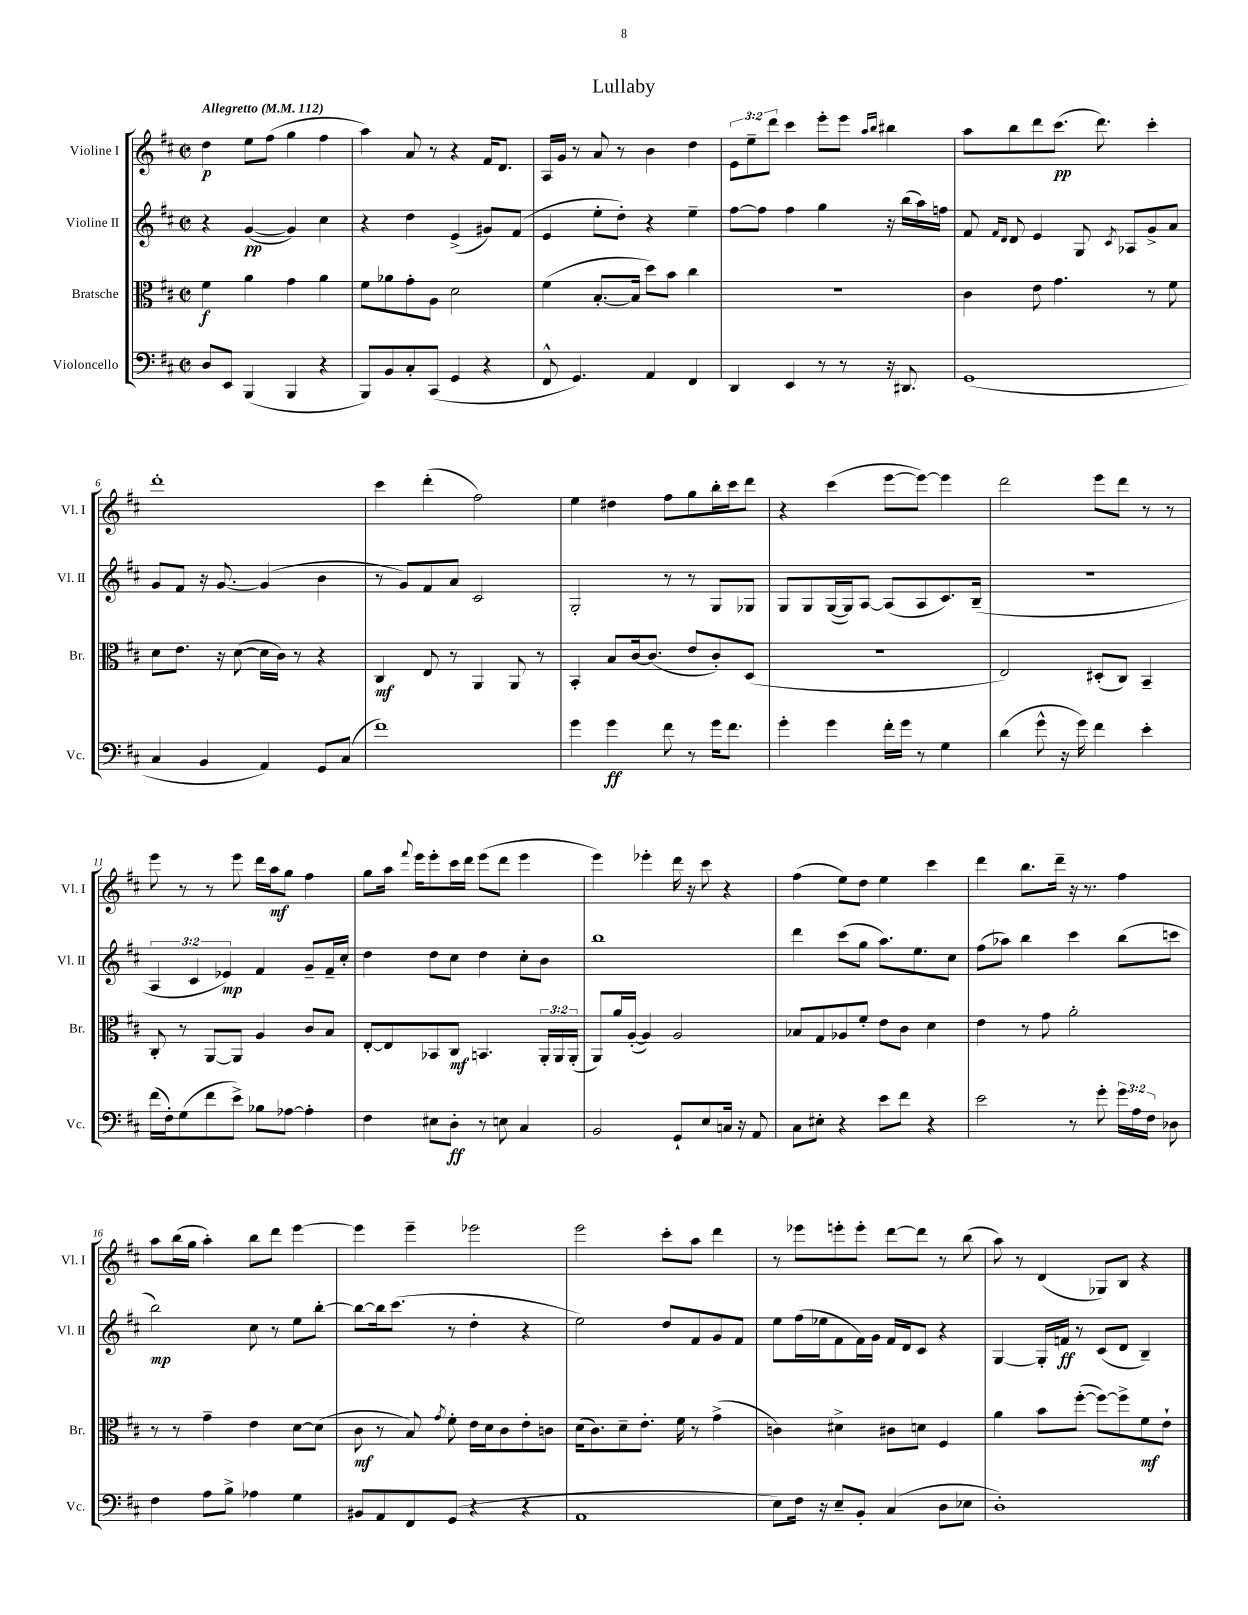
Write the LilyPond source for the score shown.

\header { title = "Lullaby" }
<<
\new StaffGroup <<
\new Staff = "s0" \with { instrumentName = "Violine I" shortInstrumentName = "Vl. I" } {
    \clef treble \key d \major \defaultTimeSignature \time 2/2 \override Staff.TupletNumber.text = #tuplet-number::calc-fraction-text \tempo "Allegretto" 4 = 112
    \autoBeamOff d''4\p e''8[ fis''8]( g''4 fis''4 |
    a''4) a'8 r8 r4 fis'16[ d'8.] |
    a16[ g'16] r8 a'8 r8 b'4 d''4 |
    \tuplet 3/2 { e'8[ e''8-- d'''8] } cis'''4 e'''8[-. e'''8] \grace { a''16[ b''16] } bis''4 |
    a''8[ b''8 d'''8 cis'''8.]\pp( d'''8.) cis'''4-. |
    d'''1-. |
    cis'''4 d'''4-.( fis''2) |
    e''4 dis''4 fis''8[ g''8 b''16-. cis'''16 d'''8] |
    r4 cis'''4( e'''8[~ e'''8]~) e'''4 |
    d'''2 e'''8[ d'''8] r8 r8 |
    e'''8 r8 r8 e'''8 d'''16[ a''16\mf g''8] fis''4 |
    g''8[ a''16] \appoggiatura { fis'''8 } e'''16[ e'''8-. cis'''16 d'''16] e'''8[( d'''8] e'''4 |
    e'''4) ees'''4-. d'''16 r16 cis'''8 r4 |
    fis''4( e''8[) d''8] e''4 cis'''4 |
    d'''4 b''8.[ d'''16]-- r16 r8. fis''4 |
    a''8[ b''16( g''16] a''4-.) b''8[ d'''8] e'''4~ |
    e'''4 e'''4-- ees'''2 |
    e'''2 cis'''8[-. a''8] d'''4 |
    r8 ees'''8[ e'''8-. e'''8]-. d'''8[~ d'''8] r8 b''8( |
    a''8) r8 d'4( ges8[) b8] r4 \bar "|." |
}
\new Staff = "s1" \with { instrumentName = "Violine II" shortInstrumentName = "Vl. II" } {
    \clef treble \key d \major \defaultTimeSignature \time 2/2 \override Staff.TupletNumber.text = #tuplet-number::calc-fraction-text
    \autoBeamOff r4 g'4~\pp( g'4) cis''4 |
    r4 d''4 e'4->( gis'8[) fis'8]( |
    e'4 e''8[-. d''8]-.) r4 e''4-- |
    fis''8[~ fis''8] fis''4 g''4 r16 b''16[( a''16) f''16] |
    fis'8 \grace { fis'16[ d'16] } d'8 e'4 g8 \acciaccatura { cis'8 } aes8[ g'8-> a'8] |
    g'8[ fis'8] r16 g'8.~ g'4( b'4 |
    r8 g'8[) fis'8 a'8] cis'2 |
    g2-. r8 r8 g8[ ges8] |
    g8[ g8 g16~( g16) a8]~ a8[( a8 cis'8.) b16]--( |
    r1 |
    \tuplet 3/2 { a4 cis'4 ees'4\mp) } fis'4 g'8[-- fis'16-- cis''16]-. |
    d''4 d''8[ cis''8] d''4 cis''8[-. b'8] |
    b''1 |
    d'''4 cis'''8[( g''8] a''8.[) e''8. cis''8] |
    fis''8[( aes''8]) b''4 cis'''4 b''8[( c'''8] |
    b''2\mp) cis''8 r8 e''8[ b''8]~-. |
    b''8[~ b''16 cis'''8.]( r8 d''4-. r4 |
    e''2) d''8[ fis'8 g'8 fis'8] |
    e''8[ fis''16( ees''16 fis'8 fis'16) g'16] fis'16[ d'16 cis'8] r4 |
    g4~ g16[-. f'16]\ff r8 cis'8[( d'8] b4--) \bar "|." |
}
\new Staff = "s2" \with { instrumentName = "Bratsche" shortInstrumentName = "Br." } {
    \clef alto \key d \major \defaultTimeSignature \time 2/2 \override Staff.TupletNumber.text = #tuplet-number::calc-fraction-text
    \autoBeamOff fis'4\f a'4 g'4 a'4 |
    fis'8[ aes'8 g'8-. a8] d'2 |
    fis'4( b8.[~-. b16] d''8[) b'8] cis''4 |
    R1 |
    cis'4 e'8 g'4. r8 fis'8 |
    d'8[ e'8.] r16 d'8~( d'16[ cis'16]) r8 r4 |
    cis4\mf e8 r8 a,4 a,8 r8 |
    b,4-. b8[ cis'16~ cis'8.]( e'8[ cis'8-.) d8]( |
    R1 |
    e2) dis8[-.( cis8]) b,4-- |
    cis8-. r8 a,8[~ a,8] a4 cis'8[ b8] |
    e8[~-. e8 bes,8 cis8]\mf b,4. \tuplet 3/2 { a,16[-. a,16 a,16]-.( } |
    a,8[) a'16 a16]~-.( a4) a2 |
    bes8[ g8 aes8 fis'8]-. e'8[ cis'8] d'4 |
    e'4 r8 g'8 a'2-. |
    r8 r8 g'4-- e'4 d'8[~ d'8]( |
    cis'8\mf r8 b8) \acciaccatura { g'8 } fis'8-. e'16[ d'16 cis'8 e'8-. c'8] |
    d'16[( cis'8.) d'8-- e'8.]-. fis'16 r8 g'4->( |
    c'4) dis'4-> cis'8[ d'8] fis4 |
    a'4 b'8[ fis''8]~-.( fis''8[~) fis''8-> fis'8\mf e'8]-! \bar "|." |
}
\new Staff = "s3" \with { instrumentName = "Violoncello" shortInstrumentName = "Vc." } {
    \clef bass \key d \major \defaultTimeSignature \time 2/2 \override Staff.TupletNumber.text = #tuplet-number::calc-fraction-text
    \autoBeamOff d8[ e,8] b,,4( b,,4 r4 |
    b,,8[) b,8 cis8-. cis,8]( g,4 r4 |
    fis,8-^ g,4.) a,4 fis,4 |
    d,4 e,4 r8 r8 r16 dis,8. |
    g,1( |
    cis4 b,4 a,4) g,8[ cis8]( |
    fis'1) |
    g'4 g'4\ff fis'8 r8 g'16[ fis'8.] |
    g'4-. g'4 fis'16[-. g'16] r8 g4 |
    d'4( g'8-^ r16 g'16) fis'4 e'4-. |
    fis'16[( fis16-.) g8( fis'8 e'8]->) bes8[ aes8]~ aes4-. |
    fis4 eis8[ d8]-.\ff r8 e8 cis4 |
    b,2 g,8[-! e8 c16] r16 a,8 |
    cis8[ eis8]-. r4 e'8[ fis'8] r4 |
    e'2 r8 g'8-. \tuplet 3/2 { g'16[ a16 fis16] } des8 |
    fis4 a8[ b8]-> aes4 g4 |
    bis,8[ a,8 fis,8 g,8]( r4 r4 |
    a,1 |
    e8[) fis16] r16 e8[-- b,8]-. cis4( d8[ ees8] |
    d1-.) \bar "|." |
}
>>
>>
